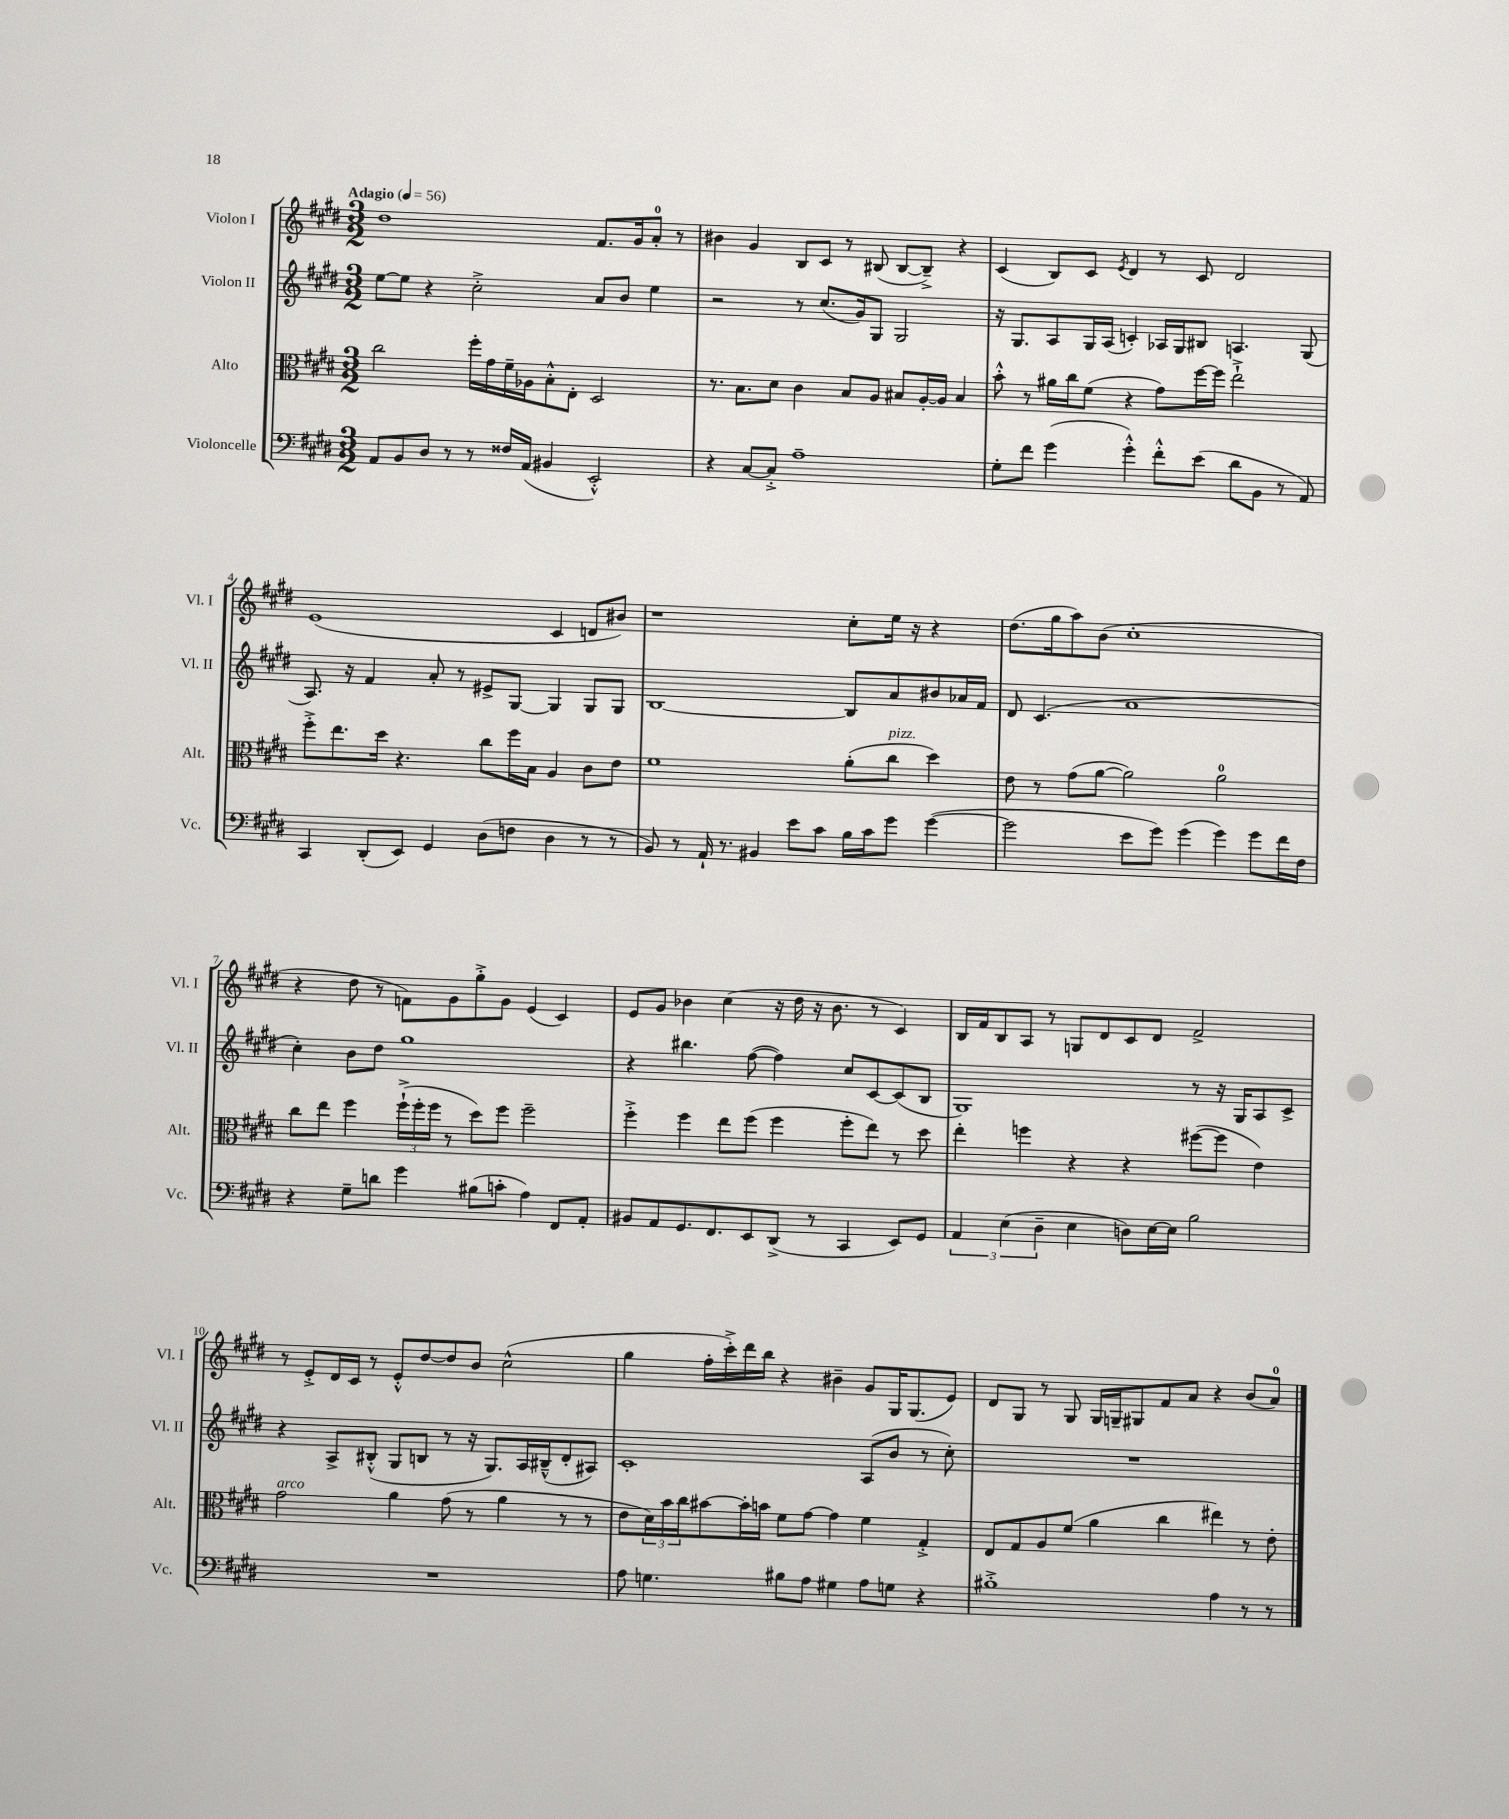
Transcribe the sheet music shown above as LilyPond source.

<<
\new StaffGroup <<
\new Staff = "s0" \with { instrumentName = "Violon I" shortInstrumentName = "Vl. I" } {
    \clef treble \key e \major \numericTimeSignature \time 3/2 \tempo "Adagio" 4 = 56
    dis''1 fis'8. gis'16 a'8-0-. r8 |
    bis'4 gis'4 b8 cis'8 r8 bis8( bis8~ bis8--->) r4 |
    cis'4( b8) cis'8 \acciaccatura { e'8 } dis'4 r8 cis'8 dis'2 |
    e'1( cis'4 d'8 bis'8) |
    r1 cis''8-. e''16 r16 r4 |
    dis''8.( gis''16 a''8) b'8( cis''1-. |
    r4 dis''8 r8 f'8) gis'8 gis''8-.-> gis'8 e'4( cis'4) |
    e'8 gis'8 bes'4 cis''4( r16 dis''16 r16 bes'8. r8 cis'4) |
    b16 fis'16 b8 a8 r8 g8 dis'8 cis'8 dis'8 fis'2-> |
    r8 e'8-.-> dis'16 cis'16 r8 e'8-.-^ dis''8~ dis''8 b'8 cis''2-^( |
    gis''4 fis''16-. cis'''16-.->) dis'''16 b''16 r4 bis'4-- gis'8 gis16 gis8.( e'8) |
    dis'8 gis8 r8 gis8 gis16 g16-- gis8 fis'8 a'8 r4 b'8( a'8-0) \bar "|." |
}
\new Staff = "s1" \with { instrumentName = "Violon II" shortInstrumentName = "Vl. II" } {
    \clef treble \key e \major \numericTimeSignature \time 3/2
    e''8~ e''8 r4 cis''2-.-> a'8 b'8 e''4 |
    r2 r8 cis''8.( gis'16) gis8 gis2 |
    r16 gis8. a8 gis16 a16( c'4-.) aes16 gis16 bis8 a4. gis8( |
    a8.) r16 fis'4 a'8-. r8 eis'8-> gis8~ gis4 gis8 gis8 |
    b1~ b8 a'8 bis'8 aes'16 fis'16 |
    dis'8 cis'4.( a'1 |
    cis''4-.) b'8 dis''8 gis''1 |
    r4 bis''4. fis''8~( fis''4) cis''8 cis'8~ cis'8( b8 |
    gis1) r8 r16 gis16 a8 cis'8-> |
    r4 a8-> bis8-.-^( gis8 b8 r8 r16 gis8.) a16 bis16---^( dis'8-. ais8) |
    cis'1-. a8( b'8 r8 cis''8-.) |
    R1. \bar "|." |
}
\new Staff = "s2" \with { instrumentName = "Alto" shortInstrumentName = "Alt." } {
    \clef alto \key e \major \numericTimeSignature \time 3/2
    cis''2 fis''16-. gis'16 fis'16-- aes16 b8-.-^ e8-. dis2 |
    r8. b8. dis'8 cis'4 b8 a8 bis8 a16~-. a16 bis4 |
    b'8-.-^ r8 ais'16 cis''16 fis'8( r4 gis'8) fis''16~ fis''16 e''2-!-> |
    fis''8-.-> e''8. dis''16 r4. cis''8 fis''16 b16 a4 cis'8 e'8 |
    fis'1 a'8-.( cis''8^\markup { \italic "pizz." } dis''4) |
    e'8 r8 gis'8( a'8~ a'2) a'2-0 |
    cis''8 e''8 fis''4 \tuplet 3/2 { fis''16-!->( fis''16-. fis''16 } r8 dis''8) fis''8 fis''2-- |
    fis''4-.-> fis''4 e''8 fis''8( fis''4 fis''8-. e''8) r8 dis''8 |
    e''4-. f''4 r4 r4 fis''8~( fis''8 e'4) |
    gis'2^\markup { \italic "arco" } a'4 gis'8( r8 a'4 r8 r8 |
    e'8 \tuplet 3/2 { dis'16) b'16 cis''16 } bis'8~ bis'16-. b'16 fis'8 gis'8~ gis'4 fis'4 gis4-.-> |
    e8 gis8 a8 fis'8( a'4 cis''4 eis''4) r8 e'8-. \bar "|." |
}
\new Staff = "s3" \with { instrumentName = "Violoncelle" shortInstrumentName = "Vc." } {
    \clef bass \key e \major \numericTimeSignature \time 3/2
    a,8 b,8 dis8 r8 r8 fisis16 a,16( bis,4 e,2-.-^) |
    r4 cis8~ cis8-.-> a1-- |
    gis8-. fis'8 gis'4( gis'4-.-^) fis'8-.-^ e'8( dis'8 b,8 r8 a,8) |
    cis,4 dis,8-.( e,8) gis,4 dis8( f8 dis4 r8 r8 |
    b,8) r8 a,16-! r8. bis,4 e'8 cis'8 b16 cis'16 gis'8 gis'4~( |
    gis'2 e'8 gis'8) gis'4( gis'4) gis'8 fis'16 fis16 |
    r4 gis8-- d'8 gis'4 bis8( c'8-. a4) fis,8 a,8-. |
    bis,8 a,8 gis,8. fis,8. e,8 dis,8->( r8 cis,4 e,8) gis,8 |
    \tuplet 3/2 { a,4 e4( dis4-- } e4 d8) e16~ e16 b2 |
    R1. |
    a8 g4. bis8 a8 gis4 a8 g8 r4 |
    bis1-.-> a4 r8 r8 \bar "|." |
}
>>
>>
